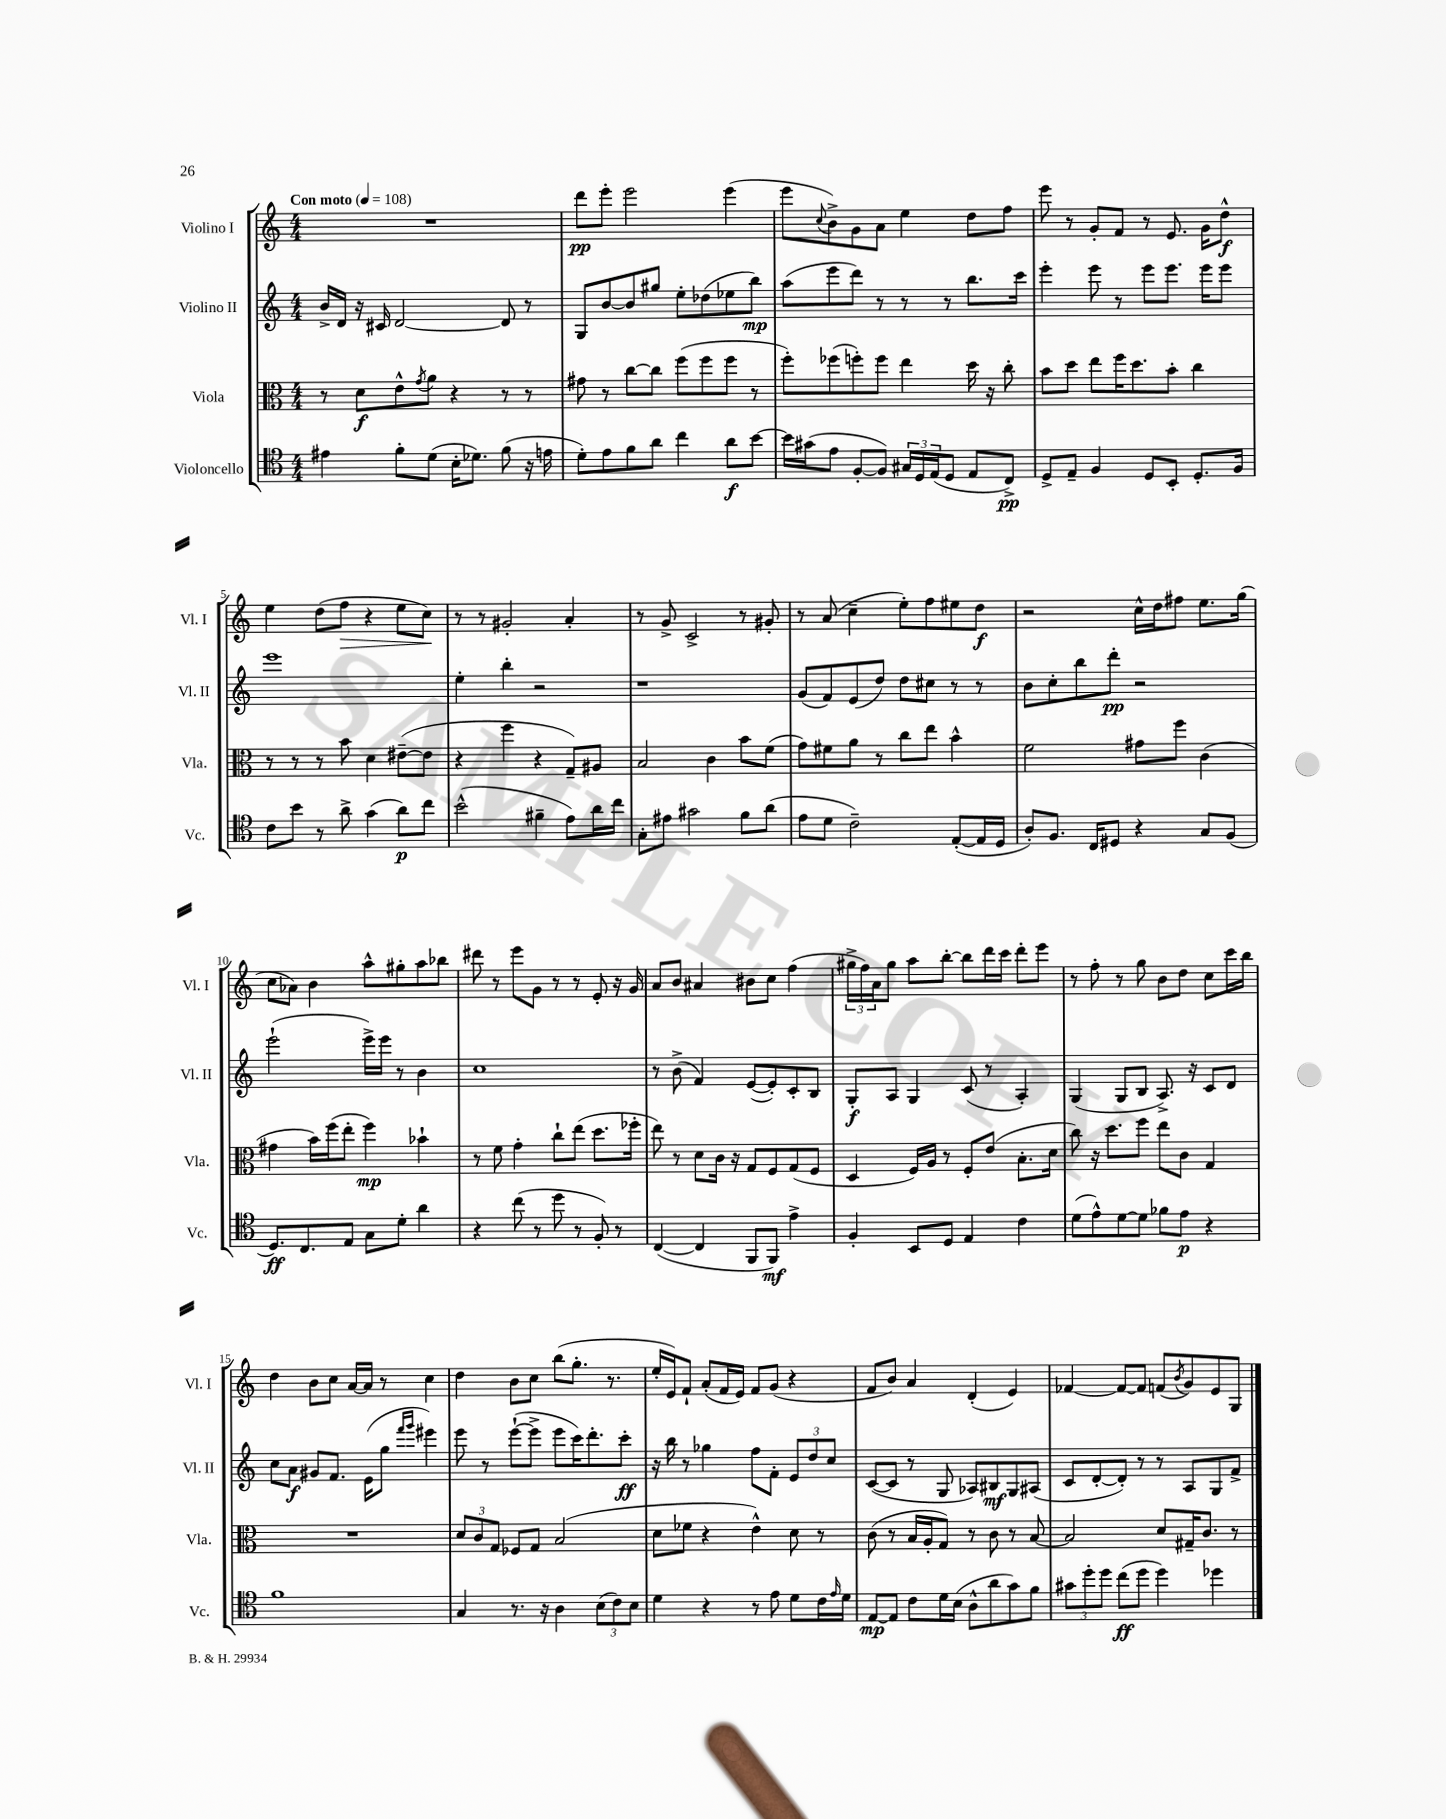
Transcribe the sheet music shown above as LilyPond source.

<<
\new StaffGroup <<
\new Staff = "s0" \with { instrumentName = "Violino I" shortInstrumentName = "Vl. I" } {
    \clef treble \key c \major \numericTimeSignature \time 4/4 \tempo "Con moto" 4 = 108
    R1 |
    d'''8\pp e'''8-. e'''2 e'''4( |
    e'''8 \appoggiatura { c''8 } b'8->) g'8 a'8 e''4 d''8 f''8 |
    e'''8 r8 g'8-. f'8 r8 e'8. g'16 d''8-^\f |
    e''4 d''8( f''8\> r4 e''8 c''8\!) |
    r8 r8 gis'2-. a'4-. |
    r8 g'8-> c'2-> r8 gis'8-. |
    r8 a'8( c''4-- e''8-.) f''8 eis''8 d''8\f |
    r2 c''16-^ d''16 fis''8 e''8. g''16( |
    c''8 aes'8) b'4 a''8-^ gis''8-. a''8 bes''8 |
    dis'''8 r8 e'''8 g'8 r8 r8 e'8-. r16 g'16 |
    a'8 b'8 ais'4 bis'8 c''8 f''4( |
    \tuplet 3/2 { gis''16-> f''16) a'16 } gis''8 a''8 b''8~-. b''8 d'''16 c'''16 d'''8-. e'''8 |
    r8 f''8-. r8 g''8 b'8 d''8 c''8 c'''16 b''16 |
    d''4 b'8 c''8 a'16~ a'16 r8 c''4 |
    d''4 b'8 c''8 b''8( g''8.-. r8. |
    e''16-. e'16) f'8-! a'8-.( f'16 e'16) f'8 g'8( r4 |
    f'8 b'8) a'4 d'4-.( e'4) |
    fes'4~ fes'8~ fes'8 f'8( \acciaccatura { b'8 } g'8) e'8 g8 \bar "|." |
}
\new Staff = "s1" \with { instrumentName = "Violino II" shortInstrumentName = "Vl. II" } {
    \clef treble \key c \major \numericTimeSignature \time 4/4
    b'16-> d'16 r16 cis'16 d'2~ d'8 r8 |
    g8 b'8~ b'8 gis''8 e''8-. des''8( ees''8 b''8\mp) |
    a''8( e'''8 d'''8) r8 r8 r8 b''8. c'''16 |
    e'''4-. e'''8 r8 e'''8 e'''8. e'''16 e'''8 |
    e'''1 |
    e''4-. b''4-. r2 |
    r1 |
    g'8( f'8) e'8( d''8) d''8 cis''8 r8 r8 |
    b'8 c''8-. b''8 d'''8-.\pp r2 |
    e'''2-!( e'''16->) e'''16 r8 b'4 |
    c''1 |
    r8 b'8->( f'4) e'8~( e'8-.) c'8-. b8 |
    g8-.\f a8 g4 c'8( r8 a4-.) |
    g4( g8 b8 a8.->) r16 c'8 d'8 |
    c''8 a'8\f gis'8 f'8. e'16( g''8 \grace { f'''16 g'''16 } eis'''4) |
    e'''8 r8 e'''8~-!( e'''8-> e'''8 c'''16) d'''8.-. c'''8-.\ff |
    r16 b''16 r8 ges''4 f''8 f'8-. \tuplet 3/2 { e'8 d''8 c''8 } |
    c'8~( c'8 r8 g8 aes8) bis8\mf g8 ais8( |
    c'8 d'8~-. d'8-.) r8 r8 a8 g8 f'8-> \bar "|." |
}
\new Staff = "s2" \with { instrumentName = "Viola" shortInstrumentName = "Vla." } {
    \clef alto \key c \major \numericTimeSignature \time 4/4
    r8 d'8\f e'8-^ \acciaccatura { g'8 } a'8 r4 r8 r8 |
    gis'8 r8 c''8~ c''8 f''8( f''8 f''8 r8 |
    f''8-.) fes''8( f''8-.) f''8 e''4 d''16 r16 c''8-. |
    b'8 d''8 e''8 f''16 d''8. b'8-. c''4 |
    r8 r8 r8 b'8 d'4 eis'8~--( eis'8 |
    r4 f''4 r4 g8--) ais8 |
    b2 c'4 b'8 f'8( |
    g'8) fis'8 a'8 r8 c''8 e''8 b'4-^ |
    f'2 gis'8 f''8 c'4( |
    gis'4 b'16) f''16( e''8-. f''4\mp) bes'4-! |
    r8 f'8 g'4-. c''8-! e''8( d''8. fes''16-. |
    e''8) r8 d'8 c'16 r16 g8 f8 g8( f8 |
    d4 f16) a16 r8 f8-. e'8( b8.-. d'16 |
    c''8) r16 d''8. f''8 e''8 c'8 g4 |
    R1 |
    \tuplet 3/2 { d'8 c'8 g8 } fes8 g8 b2( |
    d'8 fes'8 r4 e'4-^) d'8 r8 |
    c'8( r8 b16 a16-. g8) r8 c'8 r8 b8~ |
    b2 d'8 gis16-- c'8. r8 \bar "|." |
}
\new Staff = "s3" \with { instrumentName = "Violoncello" shortInstrumentName = "Vc." } {
    \clef tenor \key c \major \numericTimeSignature \time 4/4
    eis'4 f'8-. d'8( b16-. des'8.) f'8( r16 e'16 |
    d'8-.) e'8 f'8 a'8 c''4 a'8\f b'8~ |
    b'16 gis'16( e'8 f8~-. f8) \tuplet 3/2 { gis16 d16 e16( } d8 e8 c8->\pp) |
    d8-> e8-- f4 d8 b,8-. d8.-. f16 |
    c'8 b'8 r8 a'8-> g'4( a'8\p) c''8 |
    b'2-^( fis'4-- e'8) a'16 c''16 |
    g8-. eis'8 gis'2 f'8 a'8( |
    e'8 d'8 c'2--) e8~-.( e16 d16 |
    a8-.) f8. c16 dis8 r4 g8 f8( |
    d8.\ff) c8. e8 g8 d'8-. a'4 |
    r4 c''8( r8 d''8 r8 f8-.) r8 |
    c4~( c4 f,8 f,8\mf) e'4-> |
    f4-. b,8 d8 e4 c'4 |
    d'8( e'8-^) d'8~ d'8 fes'8 e'8\p r4 |
    f'1 |
    g4 r8. r16 a4 \tuplet 3/2 { b8( c'8) b8 } |
    d'4 r4 r8 e'8 d'8 c'16 \grace { e'16 } d'16 |
    e8~\mp e8 c'8 d'16 b16( a8-^ a'8 g'8) f'8 |
    \tuplet 3/2 { gis'8 d''8-. d''8 } c''8\ff( d''8 d''4) des''4 \bar "|." |
}
>>
>>
